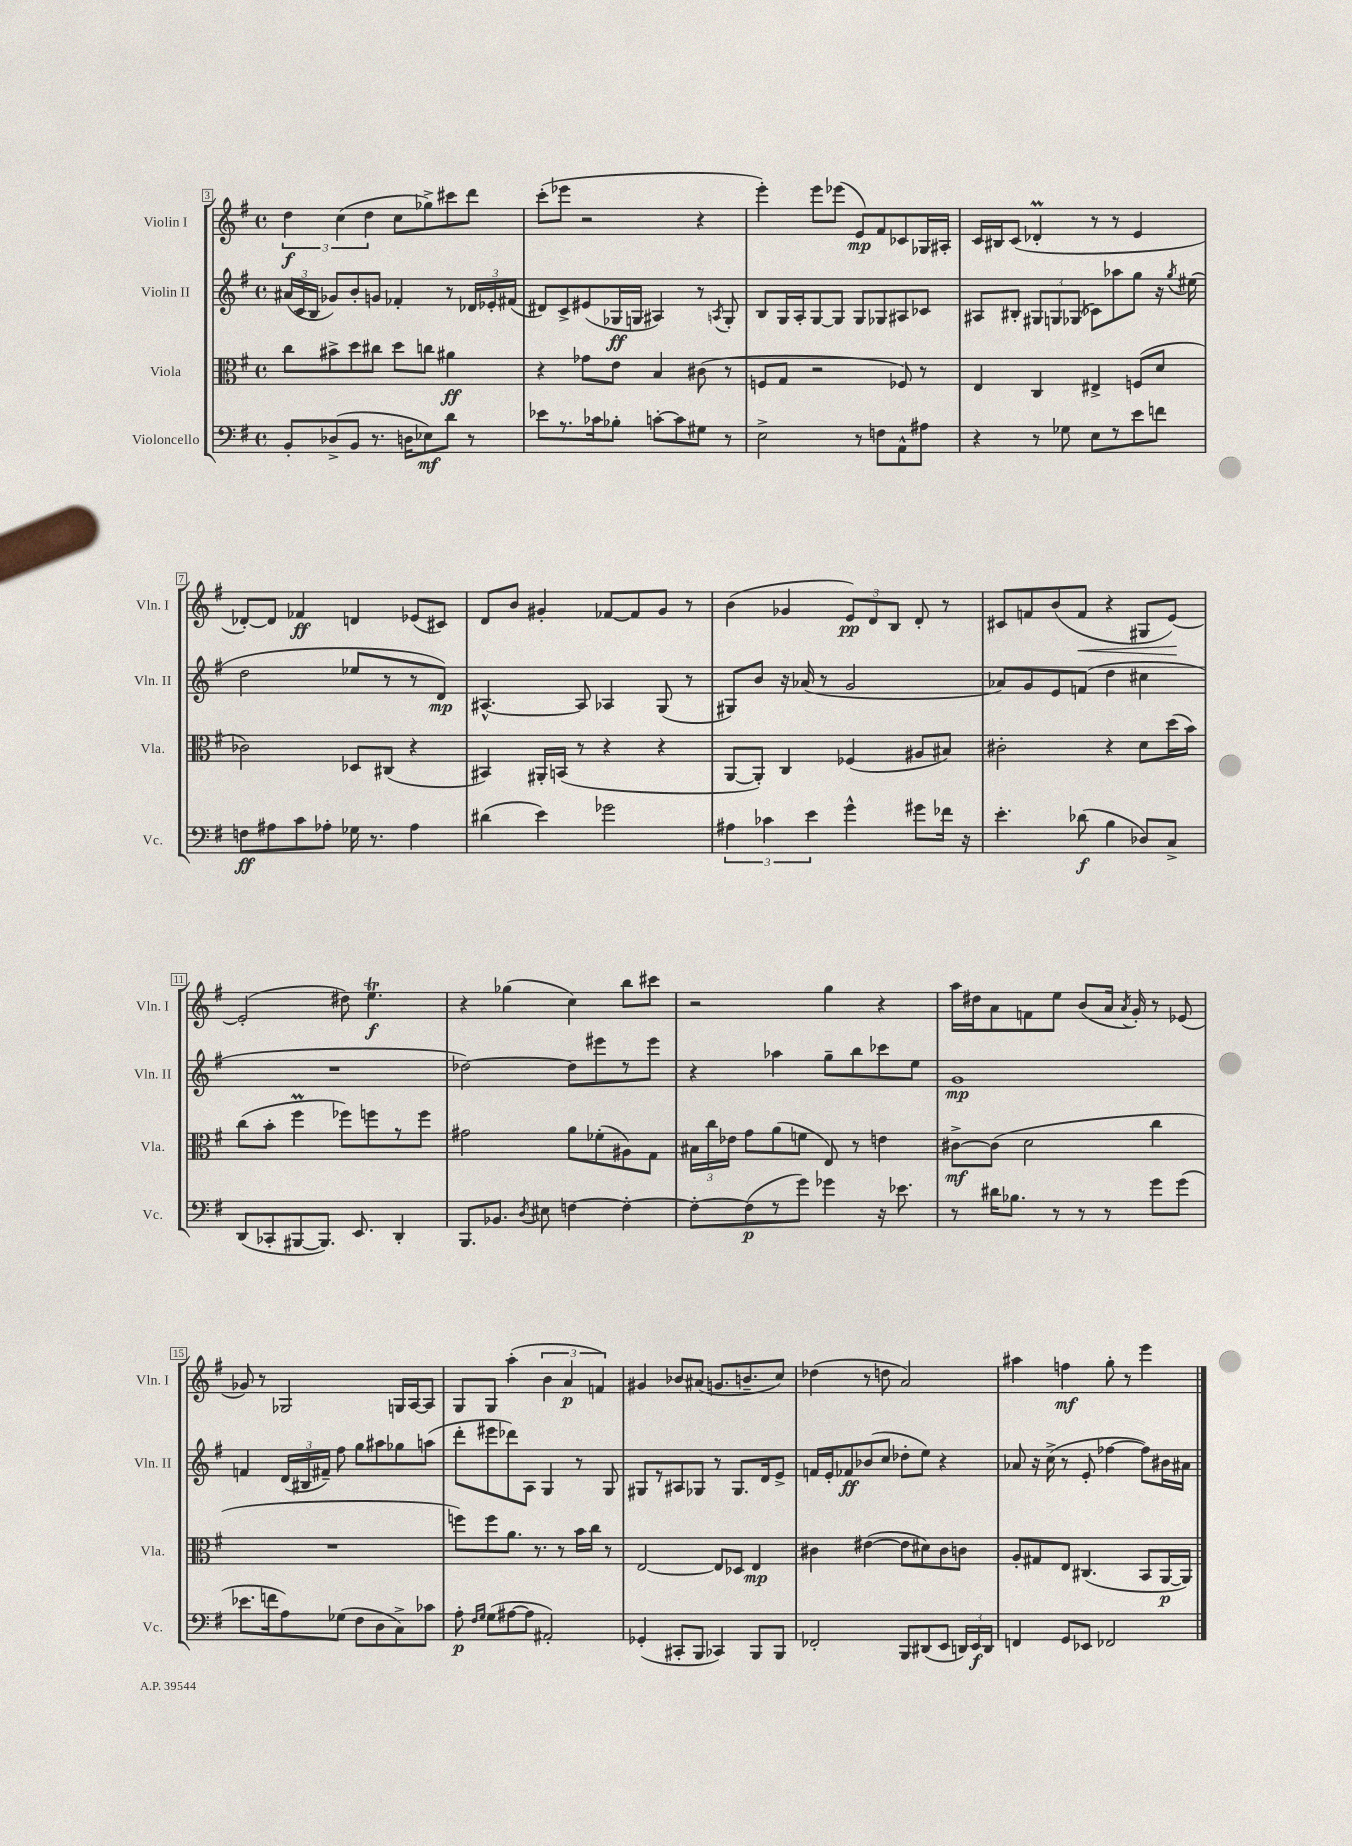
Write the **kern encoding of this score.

**kern	**dynam	**kern	**dynam	**kern	**dynam	**kern	**dynam
*part4	*part4	*part3	*part3	*part2	*part2	*part1	*part1
*staff4	*staff4	*staff3	*staff3	*staff2	*staff2	*staff1	*staff1
*I"Violoncello	*	*I"Viola	*	*I"Violin II	*	*I"Violin I	*
*I'Vc.	*	*I'Vla.	*	*I'Vln. II	*	*I'Vln. I	*
*clefF4	*	*clefC3	*	*clefG2	*	*clefG2	*
*k[f#]	*	*k[f#]	*	*k[f#]	*	*k[f#]	*
*M4/4	*	*M4/4	*	*M4/4	*	*M4/4	*
*met(c)	*	*met(c)	*	*met(c)	*	*met(c)	*
=3	=3	=3	=3	=3	=3	=3	=3
8BB'/L	.	8cc\L	.	(24a#X/LL	.	6dd\	f
.	.	.	.	24c/	.	.	.
.	.	.	.	24B/JJ	.	.	.
(8D-X^/	.	8b#X^\	.	8g-X/L)	.	.	.
.	.	.	.	.	.	(6cc\	.
8BB/J	.	8dd\	.	8b'/	.	.	.
.	.	.	.	.	.	6dd\	.
8.r	.	8cc#X\J	.	8gn/J	.	.	.
.	.	8dd\L	.	4f-X'/	.	8cc\L	.
16Dn\KL	.	.	.	.	.	.	.
8E-X\)	mf	8ccn\J	.	.	.	8gg-X^\)	.
8d\J	.	4a#X\	ff	8r	.	8ccc#X\	.
8r	.	.	.	24d-X/LL	.	8ddd\J	.
.	.	.	.	24e-X'/	.	.	.
.	.	.	.	(24f#X/JJ	.	.	.
=4	=4	=4	=4	=4	=4	=4	=4
8e-X\L	.	4r	.	8d#X/L)	.	(8ccc'\L	.
8.r	.	.	.	8c^/	.	8eee-X\J	.
.	.	8g-X\L	.	(8e#X/	.	2r	.
16c-X\k	.	.	.	.	.	.	.
8B-X'\J	.	8e\J	.	16G-X/L	ff	.	.
.	.	.	.	16Gn/JJ	.	.	.
[8cn'\L	.	4B/	.	4A#X/)	.	.	.
8c\]	.	.	.	.	.	.	.
8G#X\J	.	(8c#X\	.	8r	.	4r	.
.	.	.	.	8qAn/	.	.	.
8r	.	8r	.	8G'/	.	.	.
=5	=5	=5	=5	=5	=5	=5	=5
2E^\	.	8Fn/L	.	8B/L	.	4eee'\)	.
.	.	8G/J	.	16G/L	.	.	.
.	.	.	.	16A'/J	.	.	.
.	.	2r	.	[8G/	.	8eee\L	.
.	.	.	.	8G/J]	.	(8eee-X\J	.
8r	.	.	.	8G/L	.	8e/L)	mp
8Fn\L	.	.	.	8G-X/	.	8f#/	.
8AA^^\	.	8F-X/)	.	8A#X/	.	8c-X/	.
8A#X\J	.	8r	.	8c-X/J	.	16G-X/L	.
.	.	.	.	.	.	16A#X'/JJ	.
=6	=6	=6	=6	=6	=6	=6	=6
4r	.	4E/	.	8A#X/L	.	16c/LL	.
.	.	.	.	.	.	16B#X/J	.
.	.	.	.	8B#X'/J	.	(8c/J	.
8r	.	4C/	.	12G#X/L	.	4d-XM'/	.
.	.	.	.	12Gn/	.	.	.
8G-X\	.	.	.	.	.	.	.
.	.	.	.	(12G-X/J	.	.	.
8E\L	.	4E#X^/	.	8c-X\L)	.	8r	.
8r	.	.	.	8aa-X\	.	8r	.
8e\	.	(8Fn/L	.	8gg\J	.	4e/	.
8fn\J	.	8d/J	.	16r	.	.	.
.	.	.	.	8qgg/	.	.	.
.	.	.	.	(16ee#X\	.	.	.
!!LO:LB:g=z
=7	=7	=7	=7	=7	=7	=7	=7
8Fn\L	ff	2c-X\)	.	2dd\	.	[8d-X'/L)	.
8A#X\	.	.	.	.	.	8d-/J]	.
8c\	.	.	.	.	.	4f-X/	ff
8A-X'\J	.	.	.	.	.	.	.
16G-X\	.	8D-X/L	.	8ee-X/L	.	4dn/	.
8.r	.	.	.	.	.	.	.
.	.	(8C#X/J	.	8r	.	.	.
4A-\	.	4r	.	8r	.	(8e-X/L	.
.	.	.	.	8d/J)	mp	8c#X/J)	.
=8	=8	=8	=8	=8	=8	=8	=8
(4d#X\	.	4BB#X/)	.	[4.A#X^^/	.	8d/L	.
.	.	.	.	.	.	8b/J	.
4e\)	.	16AA#X'/LL	.	.	.	4g#X'/	.
.	.	(16BBn/JJ	.	.	.	.	.
.	.	8r	.	8A#/]	.	.	.
2g-X\	.	4r	.	4A-X/	.	[8f-X/L	.
.	.	.	.	.	.	8f-/]	.
.	.	4r	.	(8G/	.	8g#/J	.
.	.	.	.	8r	.	8r	.
=9	=9	=9	=9	=9	=9	=9	=9
6A#X\	.	[8AA/L	.	8G#X/L)	.	(4b\	.
.	.	8AA'/J])	.	8b/J	.	.	.
6c-X\	.	.	.	.	.	.	.
.	.	4C/	.	16r	.	4g-X/	.
.	.	.	.	(16a-X/	.	.	.
6e\	.	.	.	.	.	.	.
.	.	.	.	8r	.	.	.
4g^^\	.	(4F-X/	.	2g/	.	12e/L)	pp
.	.	.	.	.	.	12d/	.
.	.	.	.	.	.	12B/J	.
8g#X\L	.	8A#X/L	.	.	.	8d'/	.
16f-X\Jk	.	8B#X/J)	.	.	.	8r	.
16r	.	.	.	.	.	.	.
=10	=10	=10	=10	=10	=10	=10	=10
4.e'\	.	2c#X'\	.	8a-X/L)	.	8c#X/L	.
.	.	.	.	8g/	.	8fn/	.
.	.	.	.	8e/	.	(8b/	.
!	!	!	!	!	!	!	!LO:HP:b
(8d-X\	f	.	.	(8fn/J	.	8f/J	<
4B\	.	4r	.	4dd\	.	4r	.
8D-X/L)	.	8d\L	.	4cc#X\	.	8G#X/L	.
8C^/J	.	(16dd\L	.	.	.	[8e/J)	.
.	.	16b\JJ)	.	.	.	.	.
.	.	.	.	.	.	.	[
!!LO:LB:g=z
=11	=11	=11	=11	=11	=11	=11	=11
(8DD/L	.	(8cc\L	.	1r	.	(2e'/]	.
8CC-X'/	.	8b'\J	.	.	.	.	.
[8BBB#X/	.	4ff#m\	.	.	.	.	.
8.BBB#/J])	.	.	.	.	.	.	.
.	.	8ff-X\L)	.	.	.	8dd#X\)	.
8.EE/	.	.	.	.	.	.	.
.	.	8ffn\	.	.	.	4.eeT\	f
4DD'/	.	8r	.	.	.	.	.
.	.	8ff\J	.	.	.	.	.
=12	=12	=12	=12	=12	=12	=12	=12
8.BBB/L	.	2g#X\	.	[2dd-X\)	.	4r	.
8.BB-X/J	.	.	.	.	.	.	.
.	.	.	.	.	.	(4gg-X\	.
8qD/	.	.	.	.	.	.	.
8E#X\	.	.	.	.	.	.	.
[4Fn\	.	8a\L	.	8dd-\L]	.	4cc\)	.
.	.	(8f-X'\	.	8eee#X\	.	.	.
4F'\_	.	8A#X\)	.	8r	.	8bb\L	.
.	.	8G\J	.	8eee#\J	.	8ccc#X\J	.
=13	=13	=13	=13	=13	=13	=13	=13
8F'\L_	.	24B#X\LL	.	4r	.	2r	.
.	.	24cc\	.	.	.	.	.
.	.	24e-X\JJ	.	.	.	.	.
(8F\]	p	8g\L	.	.	.	.	.
8r	.	(8a\	.	4aa-X\	.	.	.
8g\J)	.	8fn\J	.	.	.	.	.
4g-X\	.	8E/)	.	8gg~\L	.	4gg\	.
.	.	8r	.	8bb\	.	.	.
16r	.	4en\	.	8ccc-X\	.	4r	.
8.e-X\	.	.	.	.	.	.	.
.	.	.	.	8ee\J	.	.	.
=14	=14	=14	=14	=14	=14	=14	=14
8r	.	[8c#X^\L	mf	1g	mp	16aa\LL	.
.	.	.	.	.	.	16dd#X\J	.
16d#X\KL	.	(8c#\J]	.	.	.	8a\	.
8.B-X\J	.	.	.	.	.	.	.
.	.	2d\	.	.	.	8fn\	.
8r	.	.	.	.	.	8ee\J	.
8r	.	.	.	.	.	(8b/L	.
8r	.	.	.	.	.	16a/Jk	.
.	.	.	.	.	.	8qa/	.
.	.	.	.	.	.	16g'/)	.
8g\L	.	4cc\	.	.	.	8r	.
(8g\J	.	.	.	.	.	(8e-X/	.
!!LO:LB:g=z
=15	=15	=15	=15	=15	=15	=15	=15
8.e-X\L	.	1r	.	4fn/	.	8g-X/)	.
.	.	.	.	.	.	8r	.
16fn\k	.	.	.	.	.	.	.
8A\)	.	.	.	(24d/LL	.	2G-X/	.
.	.	.	.	24B#X/	.	.	.
.	.	.	.	24f#X~/JJ)	.	.	.
(8G-X\J	.	.	.	8ff#\	.	.	.
8F#\L	.	.	.	8gg\L	.	.	.
8D\	.	.	.	8aa#X\	.	.	.
8C^\)	.	.	.	8gg-X\	.	16Gn/LL	.
.	.	.	.	.	.	[16A/J	.
8c-X\J	.	.	.	(8aan\J	.	8A/J]	.
=16	=16	=16	=16	=16	=16	=16	=16
8A'\	p	8ffn\L)	.	8ddd'\L	.	8G/L	.
16qqF#/LL	.	.	.	.	.	.	.
16qqG/JJ	.	.	.	.	.	.	.
(8G\L	.	8ff\	.	8eee#X\	.	8G/J	.
[8A#X\	.	8.a\J	.	8ddd-X\)	.	(4aa'\	.
8A#\J]	.	.	.	8A\J	.	.	.
.	.	8.r	.	.	.	.	.
2AA#X'/)	.	.	.	4G/	.	6b\	.
.	.	8r	.	.	.	.	.
.	.	.	.	.	.	6a/	p
.	.	16b\LL	.	8r	.	.	.
.	.	16cc\JJ	.	.	.	.	.
.	.	.	.	.	.	6fn/)	.
.	.	8r	.	8G/	.	.	.
=17	=17	=17	=17	=17	=17	=17	=17
(4GG-X'/	.	[2E/	.	8G#X/L	.	4g#X/	.
.	.	.	.	8r	.	.	.
8CC#X'/L	.	.	.	8A#X/	.	8b-X/L	.
8BBB/J	.	.	.	8G-X/J	.	(8a#X/J	.
4CC-X/)	.	8E/L]	.	8r	.	8.gn/L	.
.	.	8D-X/J	.	8.G-/L	.	.	.
.	.	.	.	.	.	8.bn~/	.
8BBB/L	.	4E/	mp	.	.	.	.
.	.	.	.	16d/k	.	.	.
8BBB/J	.	.	.	8e^/J	.	8cc/J)	.
=18	=18	=18	=18	=18	=18	=18	=18
2FF-X'/	.	4c#X\	.	16fn/LL	.	(4dd-X\	.
.	.	.	.	16e'/J	.	.	.
.	.	.	.	8f-X/	ff	.	.
.	.	([4e#X\	.	(8b-X/	.	8r	.
.	.	.	.	8cc/J	.	8ddn\	.
8BBB/L	.	8e#\L]	.	8dd-X'\L	.	2a/)	.
(8DD#X/	.	8d#X\)	.	8ee\J)	.	.	.
8EE/J	.	8c#\	.	4r	.	.	.
24DDn/LL)	.	8cn\J	.	.	.	.	.
24EE/	f	.	.	.	.	.	.
24DD/JJ	.	.	.	.	.	.	.
=19	=19	=19	=19	=19	=19	=19	=19
4FFn/	.	8A'/L	.	8a-X/	.	4aa#X\	.
.	.	8G#X/	.	16r	.	.	.
.	.	.	.	(16cc^\	.	.	.
8GG/L	.	8E/J	.	8r	.	4ffn\	mf
8EE-X/J	.	(4.C#X/	.	8e'/	.	.	.
2FF-X/	.	.	.	[4ff-X\	.	8gg'\	.
.	.	.	.	.	.	8r	.
.	.	8BB/L	.	8ff-\L])	.	4eee\	.
.	.	[16AA/L	p	16b#X\L	.	.	.
.	.	16AA/JJ])	.	16a#X\JJ	.	.	.
==	==	==	==	==	==	==	==
*-	*-	*-	*-	*-	*-	*-	*-
